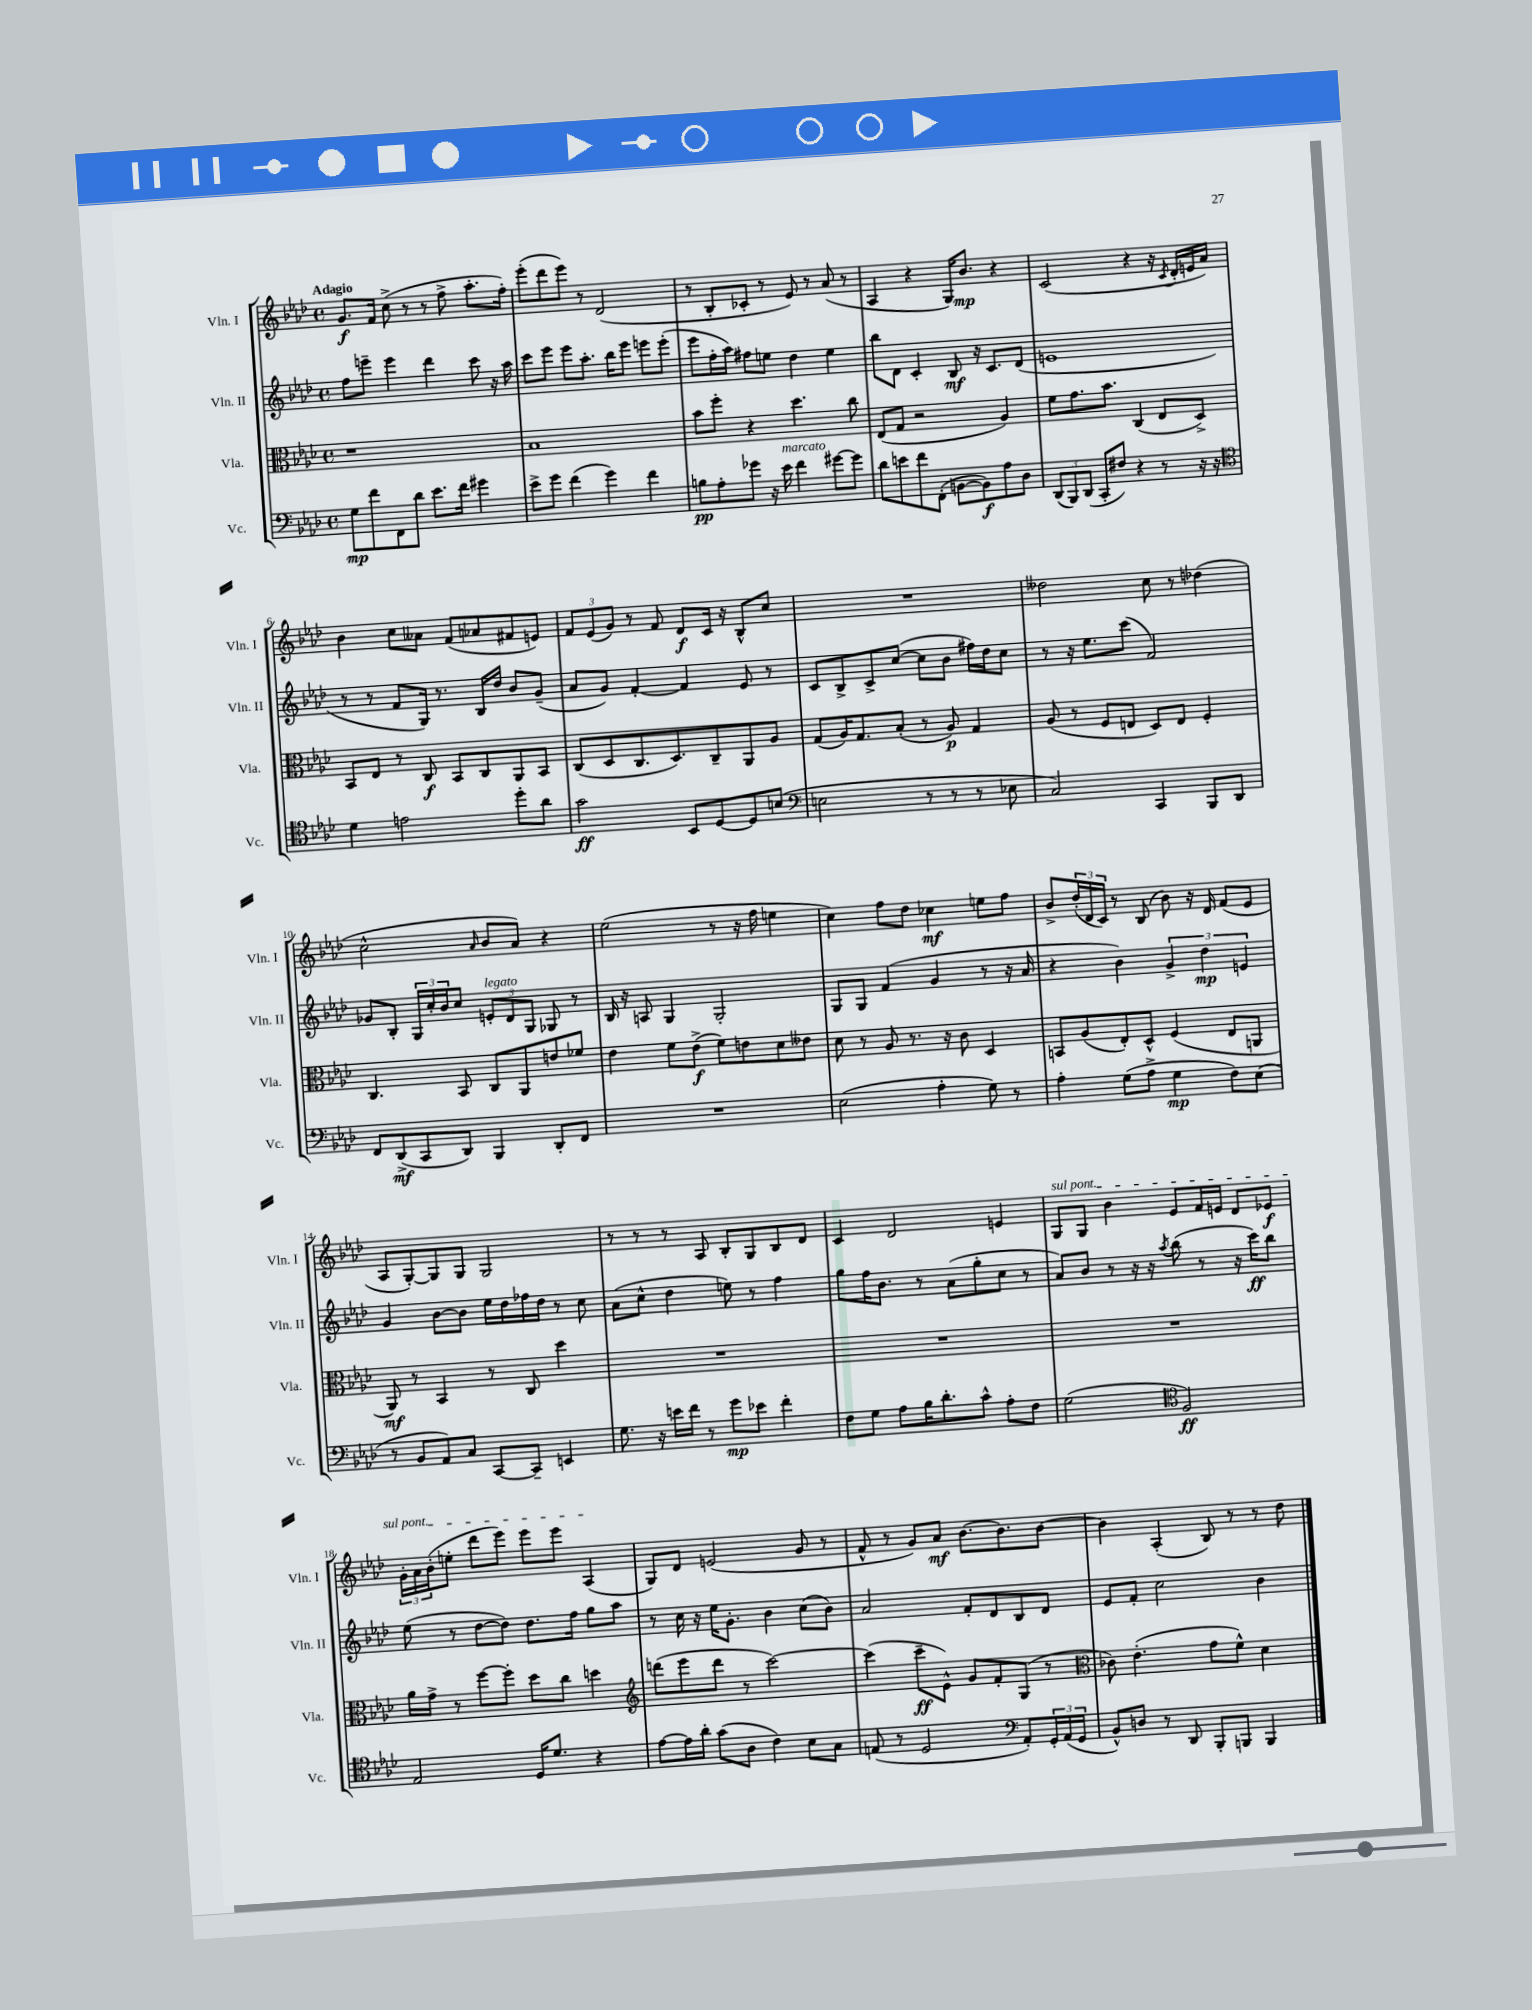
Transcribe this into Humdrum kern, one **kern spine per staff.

**kern	**dynam	**kern	**dynam	**kern	**dynam	**kern	**dynam
*part4	*part4	*part3	*part3	*part2	*part2	*part1	*part1
*staff4	*staff4	*staff3	*staff3	*staff2	*staff2	*staff1	*staff1
*I"Vc.	*	*I"Vla.	*	*I"Vln. II	*	*I"Vln. I	*
*I'Vc.	*	*I'Vla.	*	*I'Vln. II	*	*I'Vln. I	*
*clefF4	*	*clefC3	*	*clefG2	*	*clefG2	*
*k[b-e-a-d-]	*	*k[b-e-a-d-]	*	*k[b-e-a-d-]	*	*k[b-e-a-d-]	*
*M4/4	*	*M4/4	*	*M4/4	*	*M4/4	*
*met(c)	*	*met(c)	*	*met(c)	*	*met(c)	*
=1	=1	=1	=1	=1	=1	=1	=1
!	!	!	!	!	!	!LO:TX:a:B:t=Adagio	!
8G\L	mp	1r	.	8ff\L	.	8.g/L	f
8f\	.	.	.	8eeen~\J	.	.	.
.	.	.	.	.	.	16f/Jk	.
8FF\	.	.	.	4eee\	.	(8cc^\	.
8d-\J	.	.	.	.	.	8r	.
8.e-\L	.	.	.	4ddd-\	.	8r	.
.	.	.	.	.	.	8ff^\	.
16f\Jk	.	.	.	.	.	.	.
4g#X\	.	.	.	8ccc\	.	8.aa-'\L	.
.	.	.	.	16r	.	.	.
.	.	.	.	16aa-\	.	16ff'\Jk)	.
=2	=2	=2	=2	=2	=2	=2	=2
8e-^\L	.	1B-	.	8ccc\L	.	(8eee-'\L	.
8g\J	.	.	.	8eee-\J	.	8ddd-\	.
(4f\	.	.	.	8eee-\L	.	8eee-\J)	.
.	.	.	.	8.aa-'\J	.	8r	.
4g\)	.	.	.	.	.	(2d-/	.
.	.	.	.	16bb-\KL	.	.	.
.	.	.	.	8eee-\J	.	.	.
4f\	.	.	.	8eeen\L	.	.	.
.	.	.	.	(8eee'\J	.	.	.
=3	=3	=3	=3	=3	=3	=3	=3
8Bn\L	pp	8b-\L	.	8eee-\L	.	8r	.
8A-'\	.	8ff'\J	.	16ff'\L	.	8B-'/L	.
.	.	.	.	16aa-\JJ)	.	.	.
8g-X\J	.	4r	.	8ff#X\L	.	8c-X'/J	.
16r	.	.	.	8een\J	.	8r	.
!LO:TX:a:i:t=marcato	!	!	!	!	!	!	!
16e-\	.	.	.	.	.	.	.
4f\	.	4.dd-\	.	4dd-\	.	8e-/)	.
.	.	.	.	.	.	8r	.
[8g#X\L	.	.	.	4ee\	.	(8a-/	.
8g#\J]	.	8cc\	.	.	.	8r	.
=4	=4	=4	=4	=4	=4	=4	=4
8d-\L	.	(8E-/L	.	8bb-\L	.	4A-/	.
8en\	.	8G/J	.	8d-\J	.	.	.
8f\	.	2r	.	4c'/	.	4r	.
(8FF'\J	.	.	.	.	.	.	.
[8BBn\L	.	.	.	8B-/	mf	16G/KL)	.
.	.	.	.	.	.	8.b-/J	mp
8BB\])	f	.	.	16r	.	.	.
.	.	.	.	8.c/L	.	.	.
8A-\	.	4A-/)	.	.	.	4r	.
8D-\J	.	.	.	(8d-/J	.	.	.
=5	=5	=5	=5	=5	=5	=5	=5
(12DD-/L	.	8f\L	.	1en	.	(2c/	.
12BBB-/)	.	.	.	.	.	.	.
.	.	8.g\	.	.	.	.	.
(12DD-/J	.	.	.	.	.	.	.
8CC'/L	.	.	.	.	.	.	.
.	.	8.b-\J	.	.	.	.	.
8F#X/J)	.	.	.	.	.	.	.
4r	.	(4C/	.	.	.	4r	.
8r	.	8E-/L	.	.	.	16r	.
.	.	.	.	.	.	8qc/	.
.	.	.	.	.	.	16d-'/LL	.
16r	.	8D-^/J)	.	.	.	16en/	.
16r	.	.	.	.	.	16a-/JJ)	.
!!LO:LB:g=z
=6	=6	=6	=6	=6	=6	=6	=6
*clefC4	*	*	*	*	*	*	*
4d-\	.	8BB-/L	.	8r	.	4b-\	.
.	.	8E-/J	.	8r	.	.	.
2en\	.	8r	.	8f/L	.	8cc\L	.
.	.	8C/	f	16G/Jk)	.	8a--X\J	.
.	.	.	.	8.r	.	.	.
.	.	8BB-/L	.	.	.	(8f/L	.
.	.	8C/	.	16B-/LL	.	8a-X/	.
.	.	.	.	16dd-/JJ	.	.	.
8dd-'\L	.	8AA-/	.	8b-/L	.	8f#X/	.
8a-\J	.	8BB-/J	.	(8g~/J	.	8en/J)	.
=7	=7	=7	=7	=7	=7	=7	=7
2g\	ff	(8C/L	.	8a-/L	.	12f/L	.
.	.	.	.	.	.	(12e-/	.
.	.	8D-/	.	8g/J)	.	.	.
.	.	.	.	.	.	12g/J)	.
.	.	8.C/	.	[4f'/	.	8r	.
.	.	.	.	.	.	8f/	.
.	.	8.D-/)	.	.	.	.	.
8BB-/L	.	.	.	4f/]	.	8d-/L	f
[8D-/	.	8C~/	.	.	.	16c/Jk	.
.	.	.	.	.	.	16r	.
8D-/]	.	8AA-/	.	8e-/	.	8B-^^/L	.
(8Bn/J	.	8A-/J	.	8r	.	8cc/J	.
=8	=8	=8	=8	=8	=8	=8	=8
*clefF4	*	*	*	*	*	*	*
2En\	.	(8G/L	.	8c/L	.	1r	.
.	.	16A-/K)	.	8B-^/	.	.	.
.	.	8.G/	.	.	.	.	.
.	.	.	.	8c^/	.	.	.
.	.	(8B-'/J	.	([8cc/J	.	.	.
8r	.	8r	.	8cc\L]	.	.	.
8r	.	8A-/)	p	8b-\J	.	.	.
8r	.	4G/	.	16ff#X\LL)	.	.	.
.	.	.	.	16dd-\J	.	.	.
8E-X\	.	.	.	8cc\J	.	.	.
=9	=9	=9	=9	=9	=9	=9	=9
2C/)	.	(8A-/	.	8r	.	2dd--X\	.
.	.	8r	.	16r	.	.	.
.	.	.	.	8.ee-\L	.	.	.
.	.	8F/L	.	.	.	.	.
.	.	8En/J	.	(8ccc\J	.	.	.
4CC/	.	8D-/L)	.	2f/)	.	8cc\	.
.	.	8E/J	.	.	.	8r	.
8BBB-/L	.	4F'/	.	.	.	(4dd-X\	.
8DD-/J	.	.	.	.	.	.	.
!!LO:LB:g=z
=10	=10	=10	=10	=10	=10	=10	=10
8FF/L	.	4.C/	.	8g-X/L	.	2cc^^\	.
(8DD-^/	mf	.	.	8B-'/J	.	.	.
8CC/	.	.	.	24G/LL	.	.	.
.	.	.	.	24cc'/	.	.	.
.	.	.	.	24b-/J	.	.	.
8DD-/J)	.	8BB-/	.	8cc/J	.	.	.
.	.	.	.	.	.	16qqa-/	.
!	!	!	!	!LO:TX:a:i:t=legato	!	!	!
4BBB-/	.	8C/L	.	12en'/L	.	8b-/L	.
.	.	.	.	12d-/	.	.	.
.	.	8AA-/	.	.	.	8a-/J)	.
.	.	.	.	12G/J	.	.	.
8DD-'/L	.	8en/	.	8G-X/	.	4r	.
8FF/J	.	8f-X/J	.	8r	.	.	.
=11	=11	=11	=11	=11	=11	=11	=11
1r	.	4e-\	.	16B-/	.	(2ee-\	.
.	.	.	.	16r	.	.	.
.	.	.	.	8An/	.	.	.
.	.	8f\L	.	4G/	.	.	.
.	.	(8e-^\J	f	.	.	.	.
.	.	8f\L)	.	2G'/	.	8r	.
.	.	8en\	.	.	.	16r	.
.	.	.	.	.	.	16ff\	.
.	.	8d-\	.	.	.	4een\	.
.	.	8e--X\J	.	.	.	.	.
=12	=12	=12	=12	=12	=12	=12	=12
(2E-\	.	8d-\	.	8G/L	.	4cc\)	.
.	.	8r	.	8G/J	.	.	.
.	.	8A-/	.	(4f/	.	8ff\L	.
.	.	8.r	.	.	.	8dd-\J	.
4A-'\	.	.	.	4g/	.	4cc-X\	mf
.	.	16r	.	.	.	.	.
.	.	8c\	.	.	.	.	.
8G\)	.	4D-/	.	8r	.	8een\L	.
8r	.	.	.	16r	.	8ff\J	.
.	.	.	.	16a-/	.	.	.
=13	=13	=13	=13	=13	=13	=13	=13
4A-'\	.	8BBn/L	.	4r	.	8b-^/L	.
.	.	(8A-/	.	.	.	(24dd-'/L	.
.	.	.	.	.	.	24d-/	.
.	.	.	.	.	.	24c/JJ)	.
(8G\L	.	8E-'/)	.	4b-\)	.	8r	.
8A-^\J	.	8D-^^/J	.	.	.	(8B-/	.
4G\	mp	(4F/	.	6g^/	.	8b-\)	.
.	.	.	.	.	.	16r	.
.	.	.	.	6dd-\	mp	.	.
.	.	.	.	.	.	16d-/	.
8F\L)	.	8E-/L	.	.	.	(8f/L	.
.	.	.	.	6en/	.	.	.
(8E-\J	.	8AAn/J	.	.	.	8e-/J	.
!!LO:LB:g=z
=14	=14	=14	=14	=14	=14	=14	=14
8r	.	8AA-/)	mf	4g/	.	8A-/L	.
8BB-/L	.	8r	.	.	.	[8G'/)	.
8AA-/)	.	4BB-/	.	[8b-\L	.	8G/]	.
8C/J	.	.	.	8b-\J]	.	8G/J	.
[8CC/L	.	8r	.	16ee-\LL	.	2G/	.
.	.	.	.	16dd-\	.	.	.
8CC~/J]	.	8C/	.	16ff-X\	.	.	.
.	.	.	.	16dd-\JJ	.	.	.
4EEn/	.	4dd-\	.	8r	.	.	.
.	.	.	.	8cc\	.	.	.
=15	=15	=15	=15	=15	=15	=15	=15
8.G\	.	1r	.	(8a-\L	.	8r	.
.	.	.	.	8cc^^\J	.	8r	.
16r	.	.	.	.	.	.	.
16en\LL	.	.	.	4dd-\	.	8r	.
16f\JJ	.	.	.	.	.	.	.
8r	.	.	.	.	.	8A-/	.
8g\L	mp	.	.	8een\)	.	8B-'/L	.
8e-X\J	.	.	.	8r	.	8G/	.
4f'\	.	.	.	4ff\	.	8B-/	.
.	.	.	.	.	.	8d-/J	.
=16	=16	=16	=16	=16	=16	=16	=16
8F\L	.	1r	.	8gg\L	.	4c/	.
8G\J	.	.	.	16ff\K	.	.	.
.	.	.	.	8.b-\J	.	.	.
8A-\L	.	.	.	.	.	2d-/	.
16B-\K	.	.	.	8r	.	.	.
8.d-'\	.	.	.	.	.	.	.
.	.	.	.	(8a-\L	.	.	.
8c^^\J	.	.	.	8gg'\	.	.	.
8A-'\L	.	.	.	8cc\J	.	4en/	.
8F\J	.	.	.	8r	.	.	.
=17	=17	=17	=17	=17	=17	=17	=17
!	!	!	!	!	!	!LO:TX:a:i:t=sul pont.	!
(2G\	.	1r	.	8a-/L)	.	8G/L	.
.	.	.	.	8b-/J	.	8G/J	.
.	.	.	.	8r	.	4b-\	.
.	.	.	.	16r	.	.	.
.	.	.	.	16r	.	.	.
*clefC4	*	*	*	*	*	*	*
.	.	.	.	8qaa-/	.	.	.
2F/)	ff	.	.	(8bb-\	.	8e-/L	.
.	.	.	.	8r	.	16f/L	.
.	.	.	.	.	.	16en/JJ	.
.	.	.	.	16r	.	8d-/L	.
.	.	.	.	16ccc\KL)	ff	.	.
.	.	.	.	8bb-\J	.	8e-X/J	f
!!LO:LB:g=z
=18	=18	=18	=18	=18	=18	=18	=18
2E-/	.	16a-\LL	.	(8ee-\	.	24g'\LL	.
.	.	.	.	.	.	24a-\	.
.	.	16g^\JJ	.	.	.	.	.
.	.	.	.	.	.	(24b-'\J	.
.	.	8r	.	8r	.	8een'\J	.
.	.	[8ff\L	.	[8dd-\L	.	8ddd-\L	.
.	.	8ff'\J]	.	8dd-\J])	.	8eee-\J)	.
16D-/KL	.	8dd-\L	.	8.dd-\L	.	8eee-\L	.
8.d-/J	.	.	.	.	.	.	.
.	.	8cc\J	.	.	.	8eee-\J	.
.	.	.	.	16ff\Jk	.	.	.
4r	.	4ddn\	.	8gg\L	.	(4A-/	.
.	.	.	.	8aa-\J	.	.	.
=19	=19	=19	=19	=19	=19	=19	=19
*	*	*clefG2	*	*	*	*	*
[8e-\L	.	(8dddn\L	.	8r	.	8G/L)	.
16e-\L]	.	8eee-\	.	16cc\	.	8d-/J	.
16a-'\JJ	.	.	.	16r	.	.	.
(8g\L	.	8ddd\J	.	16ee-\KL	.	(2en/	.
.	.	.	.	8.g'\J	.	.	.
8A-\J	.	8r	.	.	.	.	.
4c\)	.	[2ccc\)	.	4b-\	.	.	.
8B-\L	.	.	.	(8cc\L	.	8g/	.
8G\J	.	.	.	8b-\J)	.	8r	.
=20	=20	=20	=20	=20	=20	=20	=20
(8En/	.	(4ccc\]	.	2a-/	.	8f^^/	.
8r	.	.	.	.	.	8r	.
2D-/	.	8ccc~\L	ff	.	.	8g/L)	.
.	.	8e-^^\J)	.	.	.	8a-/J	mf
.	.	8g/L	.	8f'/L	.	[8.b-\L	.
.	.	8f'/	.	8d-/	.	.	.
.	.	.	.	.	.	8.b-\]	.
*clefF4	*	*	*	*	*	*	*
8AA-'/L)	.	(8G/J	.	8B-/	.	.	.
24GG'/L	.	8r	.	8d-/J	.	[8b-\J	.
(24AA-/	.	.	.	.	.	.	.
24GG/JJ	.	.	.	.	.	.	.
=21	=21	=21	=21	=21	=21	=21	=21
*	*	*clefC3	*	*	*	*	*
8BB-^^/L)	.	8c-X\)	.	8e-/L	.	4b-\]	.
8Dn/J	.	(4.e-'\	.	8f'/J	.	.	.
8r	.	.	.	2cc\	.	(4A-'/	.
8DD-/	.	.	.	.	.	.	.
8BBB-'/L	.	8g\L	.	.	.	8B-/)	.
8BBBn/J	.	8f^^\J)	.	.	.	8r	.
4BBB/	.	4d-\	.	4b-\	.	8r	.
.	.	.	.	.	.	8dd-\	.
==	==	==	==	==	==	==	==
*-	*-	*-	*-	*-	*-	*-	*-
